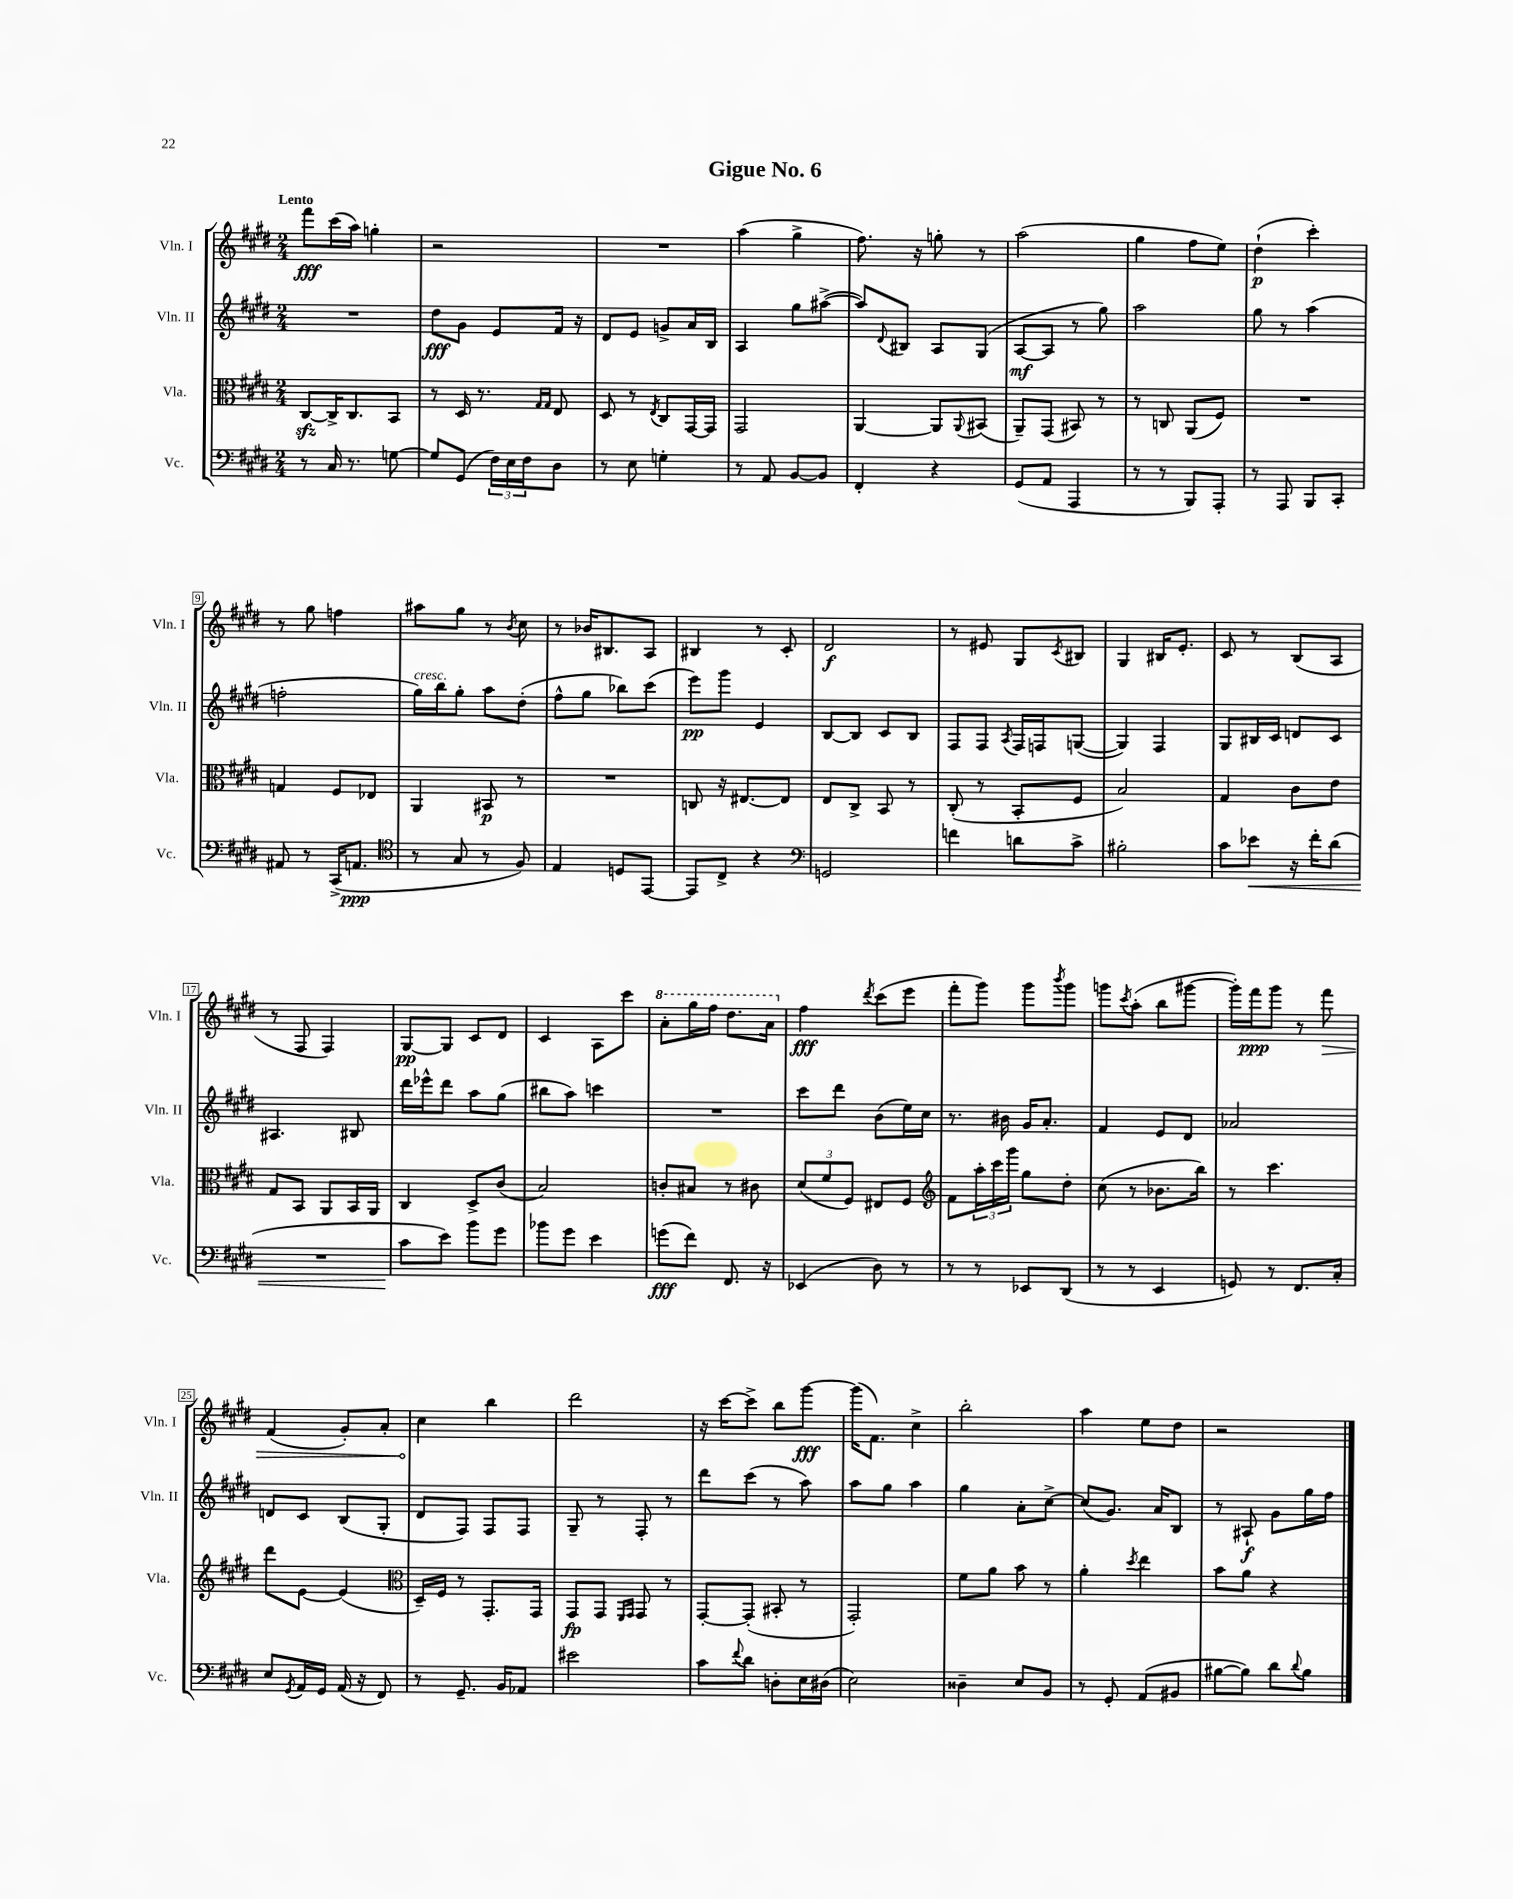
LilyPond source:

\header { title = "Gigue No. 6" }
<<
\new StaffGroup <<
\new Staff = "s0" \with { instrumentName = "Vln. I" shortInstrumentName = "Vln. I" } {
    \clef treble \key e \major \numericTimeSignature \time 2/4 \tempo "Lento"
    fis'''8\fff cis'''16( a''16) g''4-. |
    r2 |
    R2 |
    a''4( gis''4-> |
    fis''8.) r16 g''8-. r8 |
    a''2( |
    gis''4 fis''8 e''8) |
    dis''4-!\p( cis'''4-.) |
    r8 gis''8 f''4 |
    ais''8 gis''8 r8 \acciaccatura { b'8 } cis''8 |
    r8 bes'16 bis8. a8 |
    bis4 r8 cis'8-. |
    dis'2\f |
    r8 eis'8 gis8 \acciaccatura { cis'8 } bis8 |
    gis4 bis16 e'8.-. |
    cis'8 r8 b8( a8 |
    r8 fis8 fis4) |
    gis8~\pp gis8 cis'8 dis'8 |
    cis'4 a8 cis'''8 |
    \ottava #1 a''8-. gis'''16 fis'''16 dis'''8. a''16 \ottava #0 |
    fis''4\fff \acciaccatura { dis'''8 } cis'''8( e'''8 |
    fis'''8-. gis'''8) gis'''8 \acciaccatura { b'''8 } gis'''8 |
    g'''8 \acciaccatura { cis'''8 } a''8-.( b''8 gis'''8~ |
    gis'''16-.) fis'''16\ppp gis'''8 r8 \once \override Hairpin.circled-tip = ##t fis'''8\> |
    fis'4( gis'8-.) a'8-. |
    cis''4\! b''4 |
    dis'''2 |
    r16 cis'''16~ cis'''8-> b''8 gis'''8~\fff |
    gis'''16( fis'8.) cis''4-> |
    b''2-. |
    a''4 e''8 dis''8 |
    r2 \bar "|." |
}
\new Staff = "s1" \with { instrumentName = "Vln. II" shortInstrumentName = "Vln. II" } {
    \clef treble \key e \major \numericTimeSignature \time 2/4
    R2 |
    dis''8\fff gis'8 e'8 fis'16 r16 |
    dis'8 e'8 g'8-> a'16 b16 |
    a4 gis''8 ais''8~->( |
    ais''8) \appoggiatura { dis'8 } bis8 a8 gis8( |
    a8~\mf a8 r8 gis''8) |
    a''2 |
    gis''8 r8 a''4( |
    f''2-. |
    gis''16^\markup { \italic "cresc." }) b''16 gis''8-. a''8 dis''8-.( |
    fis''8-^ gis''8 bes''8) cis'''8( |
    e'''8\pp) gis'''8 e'4 |
    b8~ b8 cis'8 b8 |
    fis8 fis8 \acciaccatura { a8 } fis16 f16 g8~( |
    g4) fis4 |
    gis8 bis16 cis'16 d'8 cis'8 |
    ais4. bis8 |
    dis'''16 ees'''16-^ dis'''8 a''8 gis''8( |
    bis''8 a''8) c'''4 |
    R2 |
    cis'''8 dis'''8 b'8( e''16) cis''16 |
    r8. bis'16 gis'16 a'8.-. |
    fis'4 e'8 dis'8 |
    aes'2 |
    d'8 cis'8 b8( gis8-. |
    dis'8 fis8) fis8 fis8 |
    gis8-- r8 fis8-. r8 |
    dis'''8 cis'''8( r8 a''8) |
    a''8 gis''8 a''4 |
    gis''4 a'8-. cis''8~-> |
    cis''8( gis'8.) a'16 b8 |
    r8 ais8-!\f gis'8 gis''16 fis''16 \bar "|." |
}
\new Staff = "s2" \with { instrumentName = "Vla." shortInstrumentName = "Vla." } {
    \clef alto \key e \major \numericTimeSignature \time 2/4
    cis8~\sfz cis16-> cis8. b,8 |
    r8 dis16 r8. \grace { gis16 gis16 } e8 |
    dis8 r8 \acciaccatura { e8 } cis8 gis,16~ gis,16 |
    gis,2 |
    a,4~ a,8 \appoggiatura { a,8 } bis,8( |
    a,8--) gis,8( bis,8) r8 |
    r8 c8 a,8( fis8) |
    R2 |
    g4 fis8 ees8 |
    a,4 bis,8\p r8 |
    R2 |
    c8 r16 eis8.~ eis8 |
    e8 cis8-> b,8 r8 |
    cis8-.( r8 b,8-. fis8 |
    b2) |
    gis4 cis'8 e'8 |
    gis8 b,8 a,8 b,16 a,16 |
    cis4 dis8-> cis'8( |
    b2) |
    c'8-. bis8 r8 cis'8 |
    \tuplet 3/2 { dis'8( fis'8 fis8) } eis8 fis8 |
    \clef treble fis'8 \tuplet 3/2 { a''16-. cis'''16 gis'''16 } gis''8 dis''8-. |
    cis''8( r8 bes'8. b''16) |
    r8 cis'''4. |
    dis'''8 e'8~ e'4( |
    \clef alto dis16--) fis16 r8 gis,8.-. gis,16 |
    gis,8\fp gis,8 \grace { fis,16 gis,16 } gis,8 r8 |
    gis,8~-. gis,8-.( bis,8-. r8 |
    gis,2-.) |
    fis'8 a'8 b'8 r8 |
    a'4-. \acciaccatura { dis''8 } e''4 |
    b'8 a'8 r4 \bar "|." |
}
\new Staff = "s3" \with { instrumentName = "Vc." shortInstrumentName = "Vc." } {
    \clef bass \key e \major \numericTimeSignature \time 2/4
    r8 cis16 r8. g8~ |
    g8 gis,8( \tuplet 3/2 { fis16) e16 fis16 } dis8 |
    r8 e8 g4-. |
    r8 a,8 b,8~ b,8 |
    fis,4-. r4 |
    gis,8( a,8 a,,4 |
    r8 r8 b,,8) a,,8-. |
    r8 a,,8 b,,8 cis,8-. |
    ais,8 r8 cis,16->( a,8.\ppp |
    \clef tenor r8 gis8 r8 fis8) |
    e4 d8 e,8~ |
    e,8 cis8-> r4 |
    \clef bass g,2 |
    f'4 d'8 cis'8-> |
    bis2-. |
    cis'8 ees'8\< r16 fis'16-. dis'8( |
    R2 |
    cis'8\! e'8) b'8 gis'8 |
    bes'8 gis'8 e'4 |
    g'8\fff( fis'8) fis,8. r16 |
    ees,4( dis8) r8 |
    r8 r8 ees,8 dis,8( |
    r8 r8 e,4 |
    g,8) r8 fis,8. cis16-. |
    e8 \acciaccatura { gis,8 } a,16 gis,16 a,16( r16 fis,8) |
    r8 gis,8.-- b,16 aes,8 |
    eis'2 |
    cis'8 \appoggiatura { fis'8 } dis'8 d8-. e16 dis16( |
    e2) |
    disis4-- e8 b,8 |
    r8 gis,8-. a,8( bis,8 |
    bis8~ bis8) dis'8 \appoggiatura { dis'8 } bis8 \bar "|." |
}
>>
>>
\layout { \context { \Score \override BarNumber.stencil = #(make-stencil-boxer 0.1 0.3 ly:text-interface::print) } }
